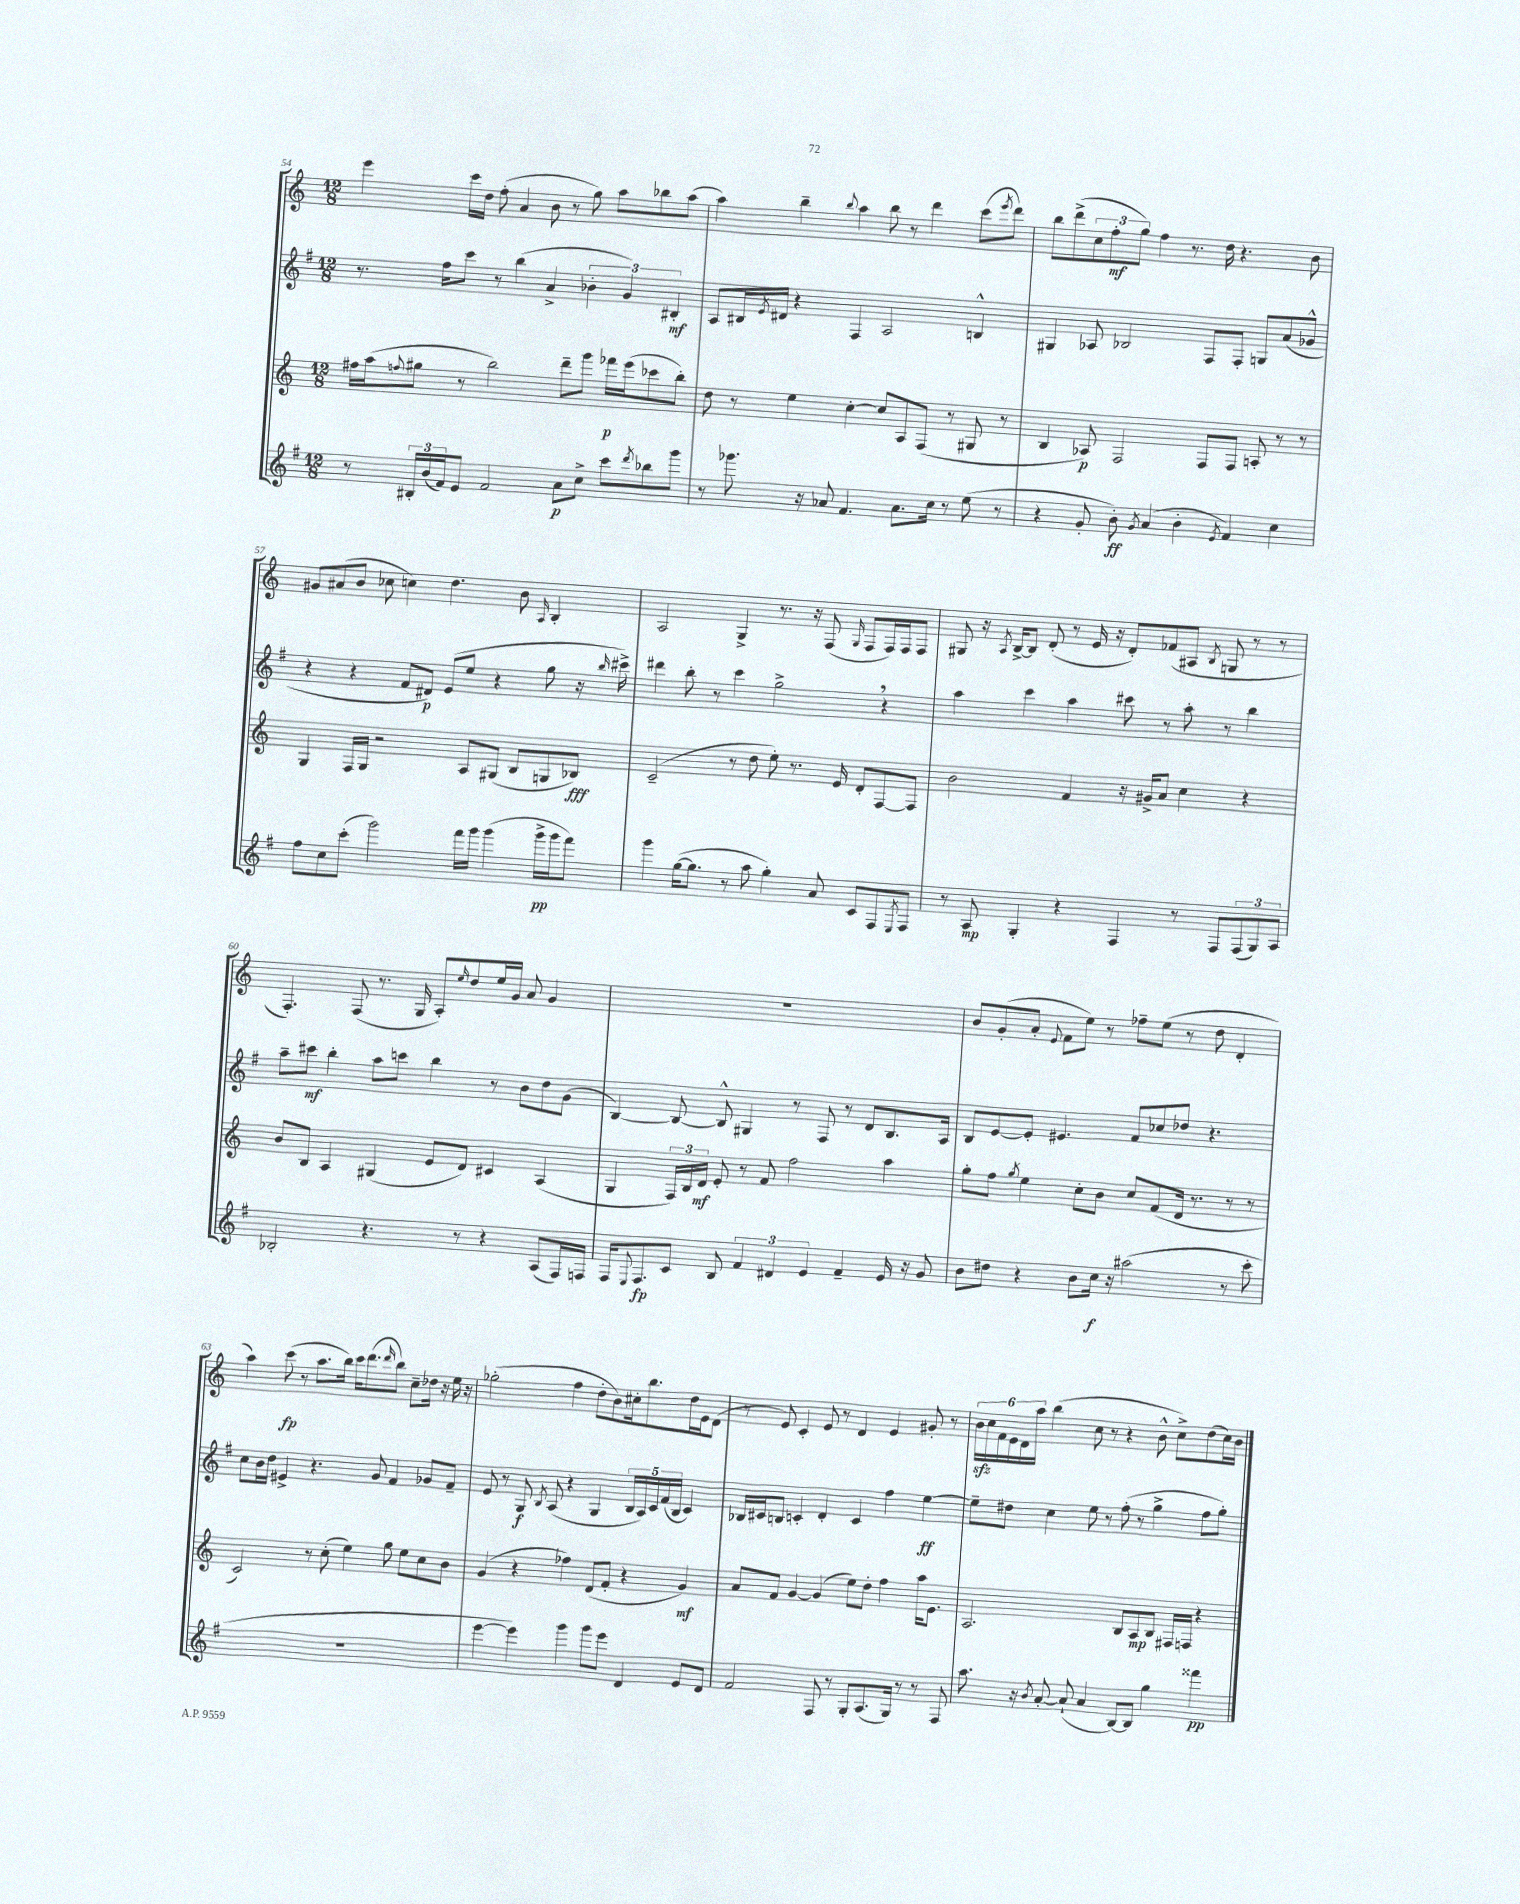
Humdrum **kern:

**kern	**kern	**kern	**kern
*staff4	*staff3	*staff2	*staff1
*clefG2	*clefG2	*clefG2	*clefG2
*k[f#]	*k[]	*k[f#]	*k[]
*M12/8	*M12/8	*M12/8	*M12/8
8r	16ff#	8.r	4eee
.	(16aa	.	.
.	8qqff	.	.
24B#'	8gg#	.	.
(24b	.	.	.
.	.	16ff#	.
24f#)	.	.	.
8e	8r	8ccc	16ccc
.	.	.	16dd
2f#	2bb)	8r	(8ff'
.	.	(4bb	4a
.	.	4a^	8b
8a	8ddd~	.	8r
8cc^	8ggg	6b-'	8gg)
8ccc	16fff-	.	8aa
.	.	6g)	.
.	(16eee	.	.
8qddd	.	.	.
8bb-	8ccc-	.	8bb-
.	.	6B#'	.
8ggg	8bb')	.	(8aa
=	=	=	=
8r	8dd	8A	4aa)
8.ggg-	8r	16B#	.
.	.	8qe	.
.	.	16d#	.
.	4ee	4r	4bb~
16r	.	.	.
8a-	.	.	.
.	.	.	8qqbb
4.f#	[4cc'	4F#	4aa
.	8cc]	2A	8bb
8.a-	8A	.	8r
.	(8F	.	4ddd
16cc	.	.	.
8r	8r	.	.
(8ee	8G#	4B^^	(8ccc
.	.	.	8qeee
8r	8r	.	8ddd)
=	=	=	=
4r	4B	4G#	8bb
.	.	.	(8ddd^
8g'	8A-)	8A-	12cc
.	.	.	12ff'
8b')	2F	2B-	.
.	.	.	12gg)
8qg	.	.	.
(4a	.	.	4ff
4b'	.	.	8.r
.	8F	8F#	.
.	.	.	16dd
8qe	.	.	.
4f#)	8F	8F#'	4.r
.	8A'	8G	.
4cc	8r	(8a	.
.	8r	8g-^^	8b
=	=	=	=
8ff#	4G	4r	8g#
8cc	.	.	(8a#
(8ccc'	16F	4r	8b
.	16G	.	.
2ggg)	2r	.	8cc-
.	.	8f#	4cc)
.	.	8d#)	.
.	.	(8e	4.dd
16fff#	8A	8ee	.
16ggg	.	.	.
(4ggg	(8G#	4r	.
.	8B	.	8b
.	.	.	16qqA
16ggg^	8G	8gg	4B'
16ggg	.	.	.
8fff#)	8B-)	16r	.
.	.	16qqbb	.
.	.	16ccc#^)	.
=	=	=	=
4ggg	(2c~	4ddd#	2A
([16gg	.	8bb'	.
8.gg]	.	.	.
.	.	8r	.
8r	8r	4ccc	4G^
8aa	8dd	.	.
4gg')	8ee')	2gg^	8.r
.	8.r	.	.
.	.	.	16r
8a	.	.	(8F
.	16e	.	.
.	.	.	16qqG
8c	8d'	.	8F
8F#	[8F	4r	16F)
.	.	.	16F
8qE	.	.	.
8F#	8F]	.	8F
=	=	=	=
8r	2b	4aa	8G#
8A	.	.	16r
.	.	.	8qA
.	.	.	[16B^
4G'	.	4ccc	8B]
.	.	.	(8d'
4r	4f	4aa	8r
.	.	.	16e
.	.	.	16r
4F#	16r	8ccc#	8d')
.	16g#^	.	.
.	8a	8r	(8f-
8r	4cc	8aa'	8A#
.	.	.	8qB
8F#	.	8r	8G
(12F#	4r	4bb	8r
12G)	.	.	.
.	.	.	8r
12A	.	.	.
=	=	=	=
2B-'	8b	8aa~	4.F')
.	8B	8ccc#	.
.	4A	4bb'	.
.	.	.	(8F
4.r	(4G#	8aa	8.r
.	.	8ccc	.
.	.	.	16G
.	8e	4bb	8A')
.	.	.	16qqee
8r	8d)	.	8dd
4r	4c#	8r	16ee
.	.	.	16g
.	.	8b	8a
(8A	(4A	8dd	4g
16F#)	.	(8g	.
16F	.	.	.
=	=	=	=
16F#	4G	[4B)	1.r
8qqE	.	.	.
8.F#	.	.	.
8c	24F)	8B_	.
.	24B	.	.
.	24d	.	.
8B	8e'	8B^^]	.
6f#	8r	4G#	.
.	8f	.	.
6d#	.	.	.
.	2ff	8r	.
6e	.	.	.
.	.	8F#	.
4f#~	.	8r	.
.	.	8d	.
16e	4aa	8.B	.
16r	.	.	.
8g	.	.	.
.	.	16A	.
=	=	=	=
8b	8gg'	8B	8b
8dd#	8ff	[8e	(8g'
.	8qgg	.	.
4r	4ee	8e']	8a'
.	.	.	8qqe
.	.	4.e#	8f
8b	8cc'	.	8ee)
16cc	8b	.	8r
16r	.	.	.
(2aa#	8cc	8f#	8ff-~
.	(8f	8cc-	(8ee
.	16d	8dd-	8r
.	8.r	.	.
.	.	4.r	8dd
8r	8r	.	4d'
8ccc'	8r	.	.
=	=	=	=
1.r	2c)	8cc	4aa)
.	.	16b	.
.	.	16dd	.
.	.	4e#^	(8ccc
.	.	.	8r
.	8r	4.r	8.aa
.	(8cc'	.	.
.	.	.	16bb)
.	4ee)	.	16ccc
.	.	.	(8.ddd
.	.	8g	.
.	.	.	16qqddd
.	8gg	4f#	8bb)
.	8ee	.	8cc~
.	8cc	8g-	16dd-
.	.	.	16r
.	8b	8f#~	16ee
.	.	.	16r
=	=	=	=
[4eee	(4g	8e	(2gg-'
.	.	8r	.
4eee])	4r	8G	.
.	.	8qB	.
.	.	(8A	.
4ggg	4ff-)	4r	4ff
8ggg	(8d	4G	8dd'
8eee	8f'	.	8b)
4d	4r	20B	16cc#'
.	.	20A)	.
.	.	.	8.bb
.	.	20c	.
.	.	(20f#	.
.	.	20B	.
8e	4g)	4c)	16dd
.	.	.	16e
8d	.	.	(8d
=	=	=	=
2f#	8a	16B-	8r
.	.	16c#	.
.	8f	8B	8e)
.	[4g	4c'	4c'
8F#	(4g]	4d'	8e
8r	.	.	8r
8G'	8ee)	4c	4d
(8.A	8dd'	.	.
.	4ff	4ff#	4e
16G)	.	.	.
8r	.	.	.
8r	16aa	[4ee	8g#'
.	8.e	.	.
8F#	.	.	8r
=	=	=	=
8.aa	2.A	8ee~]	24b
.	.	.	24cc
.	.	.	24f
.	.	8dd#	24e
.	.	.	24d
16r	.	.	.
.	.	.	24aa
8qb	.	.	.
[8a'	.	4cc	(4bb
(8a`]	.	.	.
4a	.	8ee	8cc
.	.	8r	8r
[8B)	8B	(8ff#'	4r
8B]	8A	8r	.
4gg	8B	4gg^	8b^^
.	16F#	.	8cc^)
.	16F	.	.
4fff##	4r	8ff#	(8dd
.	.	8gg')	16cc)
.	.	.	16b
==	==	==	==
*-	*-	*-	*-
